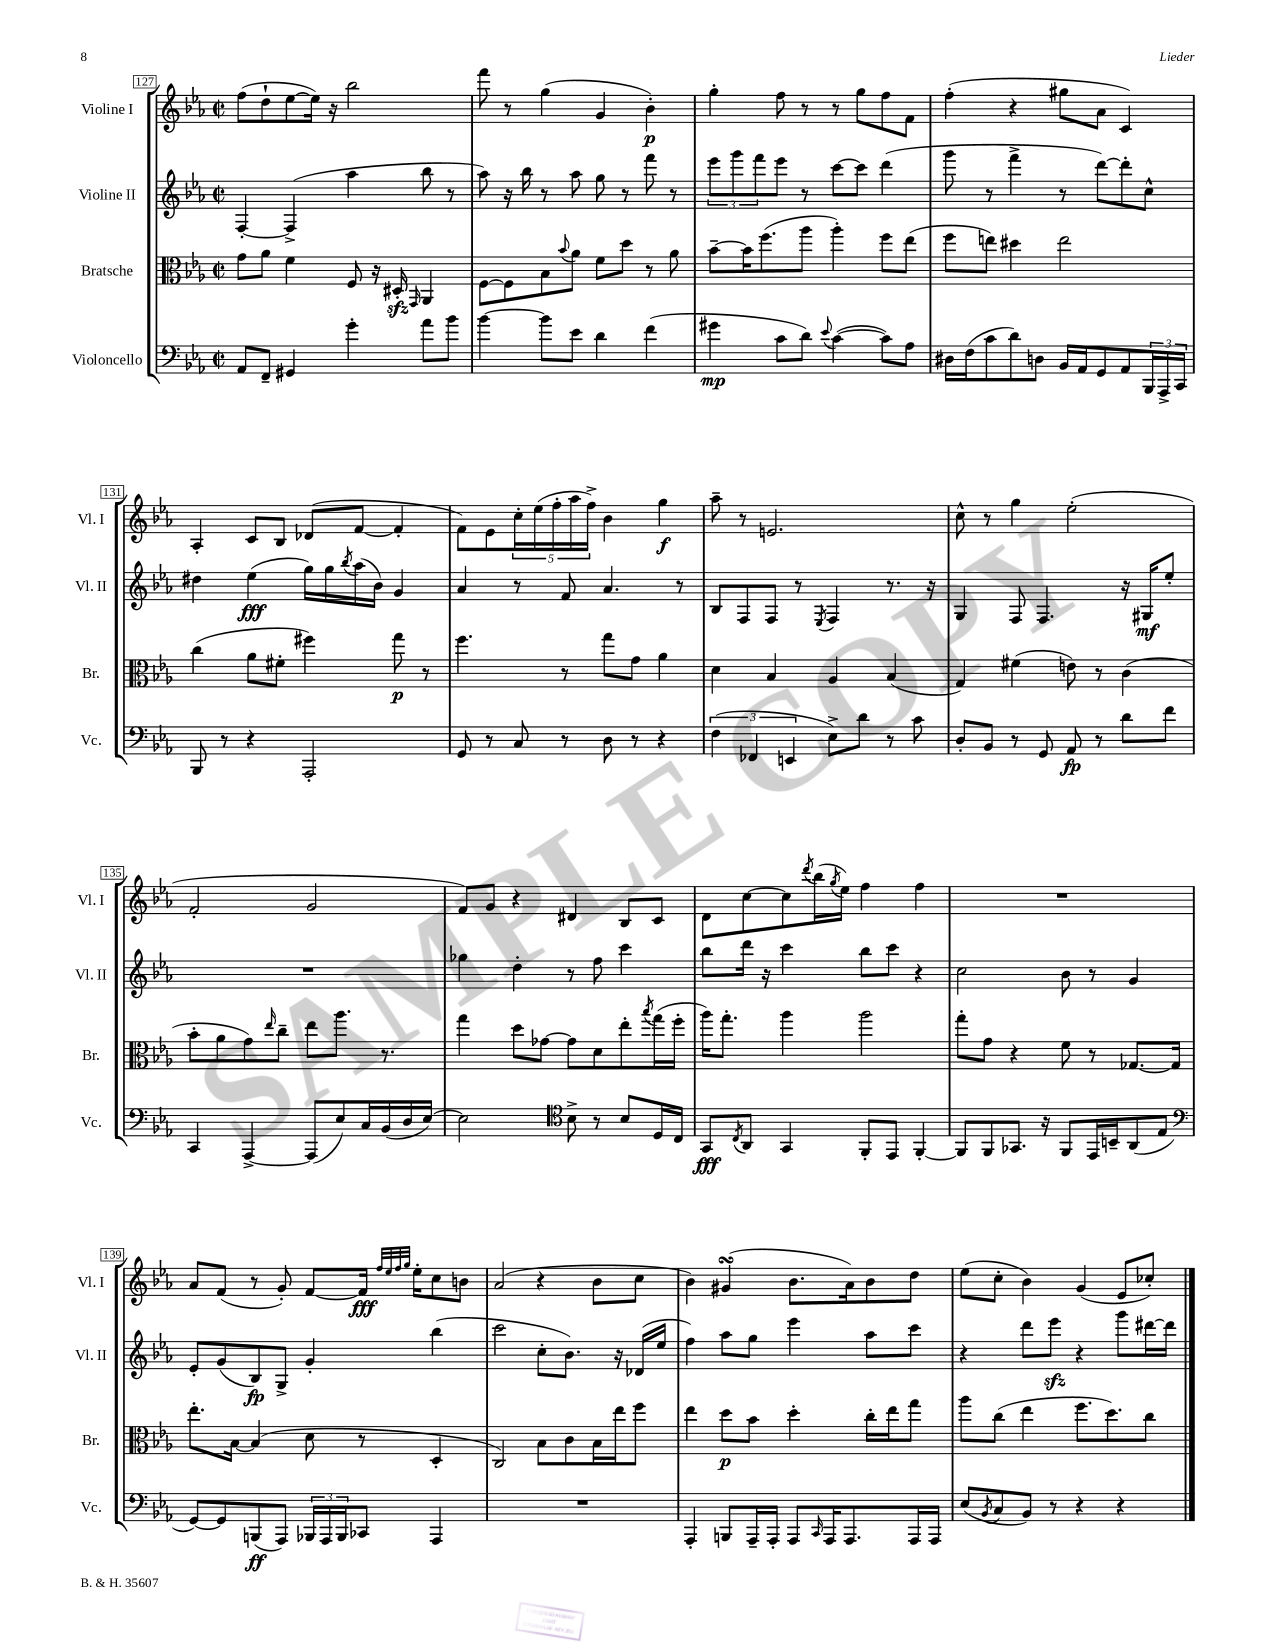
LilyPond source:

<<
\new StaffGroup <<
\new Staff = "s0" \with { instrumentName = "Violine I" shortInstrumentName = "Vl. I" } {
    \clef treble \key ees \major \defaultTimeSignature \time 2/2
    f''8( d''8-! ees''8~ ees''16) r16 bes''2 |
    f'''8 r8 g''4( g'4 bes'4-.\p) |
    g''4-. f''8 r8 r8 g''8 f''8 f'8 |
    f''4-.( r4 gis''8 aes'8 c'4) |
    aes4-. c'8 bes8 des'8( f'8~ f'4-. |
    f'8) ees'8 \tuplet 5/4 { c''16-. ees''16( f''16-. aes''16 f''16->) } bes'4 g''4\f |
    aes''8-- r8 e'2. |
    c''8-^ r8 g''4 ees''2-.( |
    f'2-. g'2 |
    f'8) g'8 r4 dis'4 bes8 c'8 |
    d'8 c''8~ c''8 \acciaccatura { d'''8 } bes''16( \acciaccatura { g''8 } ees''16) f''4 f''4 |
    R1 |
    aes'8 f'8( r8 g'8-.) f'8~ f'16\fff \grace { f''32 ees''32 f''32 g''32 } ees''16-. c''8 b'8 |
    aes'2( r4 bes'8 c''8 |
    bes'4) gis'4\turn( bes'8. aes'16) bes'8 d''8 |
    ees''8( c''8-. bes'4) g'4( ees'8 ces''8-.) \bar "|." |
}
\new Staff = "s1" \with { instrumentName = "Violine II" shortInstrumentName = "Vl. II" } {
    \clef treble \key ees \major \defaultTimeSignature \time 2/2
    f4~-. f4->( aes''4 bes''8 r8 |
    aes''8) r16 bes''16 r8 aes''8 g''8 r8 f'''8 r8 |
    \tuplet 3/2 { ees'''8 g'''8 f'''8 } ees'''8 r8 c'''8~ c'''8 d'''4( |
    g'''8 r8 f'''4-> r8 d'''8~) d'''8-. c''8-^ |
    dis''4 ees''4\fff( g''16) g''16 \acciaccatura { bes''8 } aes''16( bes'16) g'4 |
    aes'4 r8 f'8 aes'4. r8 |
    bes8 f8 f8 r8 \acciaccatura { ees8 } f4 r8. r16 |
    g4 f8 f4. r16 gis16\mf ees''8-. |
    R1 |
    ges''4 d''4-. r8 f''8 c'''4 |
    bes''8 d'''16 r16 c'''4 bes''8 c'''8 r4 |
    c''2 bes'8 r8 g'4 |
    ees'8-. g'8( bes8\fp) g8-> g'4-. bes''4( |
    c'''2 c''8-. bes'8.) r16 des'16( ees''16 |
    f''4) aes''8 g''8 ees'''4 aes''8 c'''8 |
    r4 d'''8 ees'''8\sfz r4 g'''8 dis'''16~ dis'''16 \bar "|." |
}
\new Staff = "s2" \with { instrumentName = "Bratsche" shortInstrumentName = "Br." } {
    \clef alto \key ees \major \defaultTimeSignature \time 2/2
    g'8 aes'8 f'4 f8 r16 dis16-.\sfz \grace { g,16 } aes,4 |
    f8~ f8 bes8 \appoggiatura { bes'8 } aes'8 f'8 d''8 r8 aes'8 |
    bes'8~-- bes'16 f''8.( aes''8 aes''4-.) f''8 ees''8( |
    f''8 e''8) dis''4 e''2 |
    c''4( aes'8 fis'8-. fis''4) g''8\p r8 |
    f''4. r8 g''8 g'8 aes'4 |
    d'4 bes4 aes4 bes4( |
    g4) fis'4( e'8) r8 c'4( |
    bes'8-. aes'8 g'8) \grace { ees''16 } c''8-- ees''8 aes''8. r8. |
    g''4 d''8 ges'8~ ges'8 d'8 ees''8-. \acciaccatura { bes''8 } g''16( f''16-. |
    aes''16) g''8.-. aes''4 aes''2 |
    g''8-. g'8 r4 f'8 r8 ges8.~ ges16 |
    ees''8.-. bes16~ bes4( d'8 r8 d4-. |
    c2) bes8 c'8 bes16 ees''16 f''8 |
    ees''4 d''8\p bes'8 d''4-. c''16-. ees''16 g''8 |
    aes''8 c''8( ees''4 f''8. d''8.) c''8 \bar "|." |
}
\new Staff = "s3" \with { instrumentName = "Violoncello" shortInstrumentName = "Vc." } {
    \clef bass \key ees \major \defaultTimeSignature \time 2/2
    aes,8 f,8-- gis,4 g'4-. aes'8 bes'8 |
    bes'4~ bes'8 ees'8 d'4 f'4( |
    gis'4\mp c'8 d'8) \appoggiatura { ees'8 } c'4~( c'8) aes8 |
    dis16 f16( c'8 d'8) d8 bes,16 aes,16 g,8 aes,8 \tuplet 3/2 { bes,,16 aes,,16-> c,16 } |
    bes,,8 r8 r4 aes,,2-. |
    g,8 r8 c8 r8 d8 r8 r4 |
    \tuplet 3/2 { f4( fes,4 e,4 } ees8->) d'8 r8 c'8 |
    d8-. bes,8 r8 g,8 aes,8\fp r8 d'8 f'8 |
    c,4 aes,,4~-> aes,,8( ees8) c16 bes,16( d16 ees16~) |
    ees2 \clef tenor bes8-> r8 bes8 d16 c16 |
    g,8\fff \acciaccatura { c8 } aes,8 g,4 f,8-. ees,8 f,4~-. |
    f,8 f,8 ges,8. r16 f,8 ees,16 b,16-- aes,8( ees8 |
    \clef bass g,8~) g,8 b,,8\ff( aes,,8) \tuplet 3/2 { bes,,16 aes,,16 bes,,16 } ces,8 aes,,4 |
    R1 |
    aes,,4-. b,,8 aes,,16-- aes,,16-. aes,,8 \grace { c,16 } aes,,16 aes,,8. aes,,16 aes,,16 |
    ees8( \acciaccatura { bes,8 } c8 bes,8) r8 r4 r4 \bar "|." |
}
>>
>>
\layout { \context { \Score currentBarNumber = #127 \override BarNumber.stencil = #(make-stencil-boxer 0.1 0.3 ly:text-interface::print) } }
